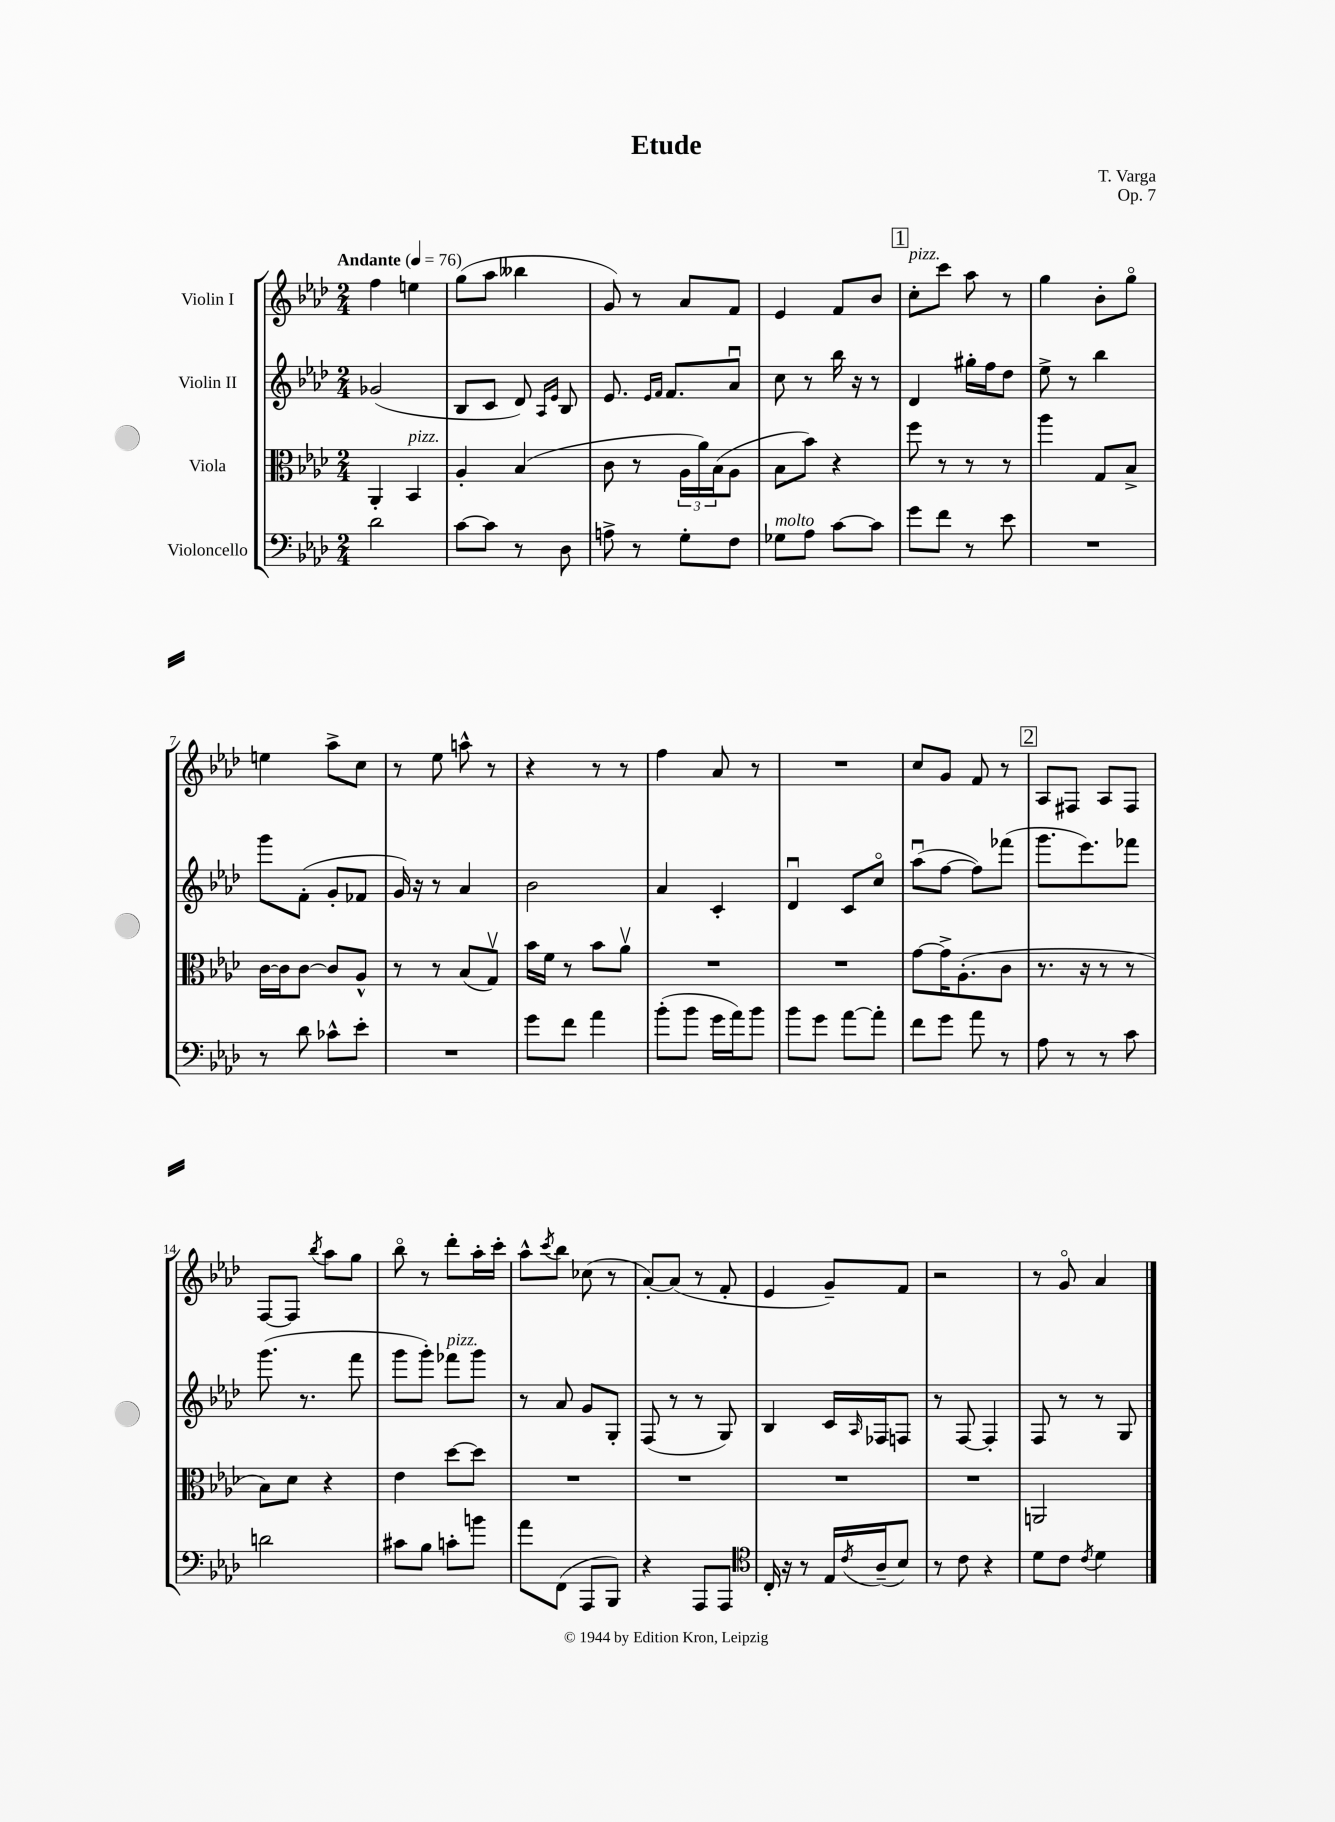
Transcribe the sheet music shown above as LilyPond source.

\header { title = "Etude" composer = "T. Varga" opus = "Op. 7" }
<<
\new StaffGroup <<
\new Staff = "s0" \with { instrumentName = "Violin I" } {
    \clef treble \key aes \major \numericTimeSignature \time 2/4 \tempo "Andante" 4 = 76
    f''4 e''4 |
    g''8( aes''8 beses''4 |
    g'8) r8 aes'8 f'8 |
    ees'4 f'8 bes'8 |
    \mark \markup { \box "1" } c''8-.^\markup { \italic "pizz." } c'''8 aes''8 r8 |
    g''4 bes'8-. g''8\flageolet |
    e''4 aes''8-> c''8 |
    r8 ees''8 a''8-^ r8 |
    r4 r8 r8 |
    f''4 aes'8 r8 |
    R2 |
    c''8 g'8 f'8 r8 |
    \mark \markup { \box "2" } aes8 fis8 aes8 fis8 |
    f8~ f8 \acciaccatura { bes''8 } aes''8 g''8 |
    bes''8\flageolet r8 des'''8-. aes''16-. c'''16-. |
    aes''8-^ \acciaccatura { c'''8 } bes''8 ces''8( r8 |
    aes'8~-.) aes'8( r8 f'8-. |
    ees'4 g'8--) f'8 |
    r2 |
    r8 g'8\flageolet aes'4 \bar "|." |
}
\new Staff = "s1" \with { instrumentName = "Violin II" } {
    \clef treble \key aes \major \numericTimeSignature \time 2/4
    ges'2( |
    bes8 c'8 des'8) \grace { aes16 ees'16 } bes8 |
    ees'8. \grace { ees'16 f'16 } f'8. aes'8\downbow |
    c''8 r8 bes''16 r16 r8 |
    \mark \markup { \box "1" } des'4 gis''16-. f''16 des''8 |
    ees''8-> r8 bes''4 |
    g'''8 f'8-.( g'8-. fes'8 |
    g'16) r16 r8 aes'4 |
    bes'2 |
    aes'4 c'4-. |
    des'4\downbow c'8 c''8\flageolet |
    aes''8\downbow( f''8~ f''8) fes'''8( |
    \mark \markup { \box "2" } g'''8. ees'''8.) fes'''8 |
    g'''8.( r8. f'''8 |
    g'''8 g'''8-.) fes'''8^\markup { \italic "pizz." } g'''8 |
    r8 aes'8 g'8 g8-. |
    f8( r8 r8 g8) |
    bes4 c'16 \grace { aes16 } fes16 f8 |
    r8 f8~ f4-. |
    f8 r8 r8 g8 \bar "|." |
}
\new Staff = "s2" \with { instrumentName = "Viola" } {
    \clef alto \key aes \major \numericTimeSignature \time 2/4
    aes,4-. bes,4^\markup { \italic "pizz." } |
    aes4-. bes4( |
    c'8 r8 \tuplet 3/2 { aes16 aes'16) bes16( } aes8 |
    bes8 bes'8) r4 |
    \mark \markup { \box "1" } f''8 r8 r8 r8 |
    aes''4 g8 bes8-> |
    c'16~ c'16 c'8~ c'8 aes8-^ |
    r8 r8 bes8( g8\upbow) |
    bes'16 f'16 r8 bes'8 aes'8\upbow |
    R2 |
    R2 |
    g'8~ g'16-> aes8.-.( c'8 |
    \mark \markup { \box "2" } r8. r16 r8 r8 |
    bes8) des'8 r4 |
    ees'4 des''8~ des''8 |
    R2 |
    R2 |
    R2 |
    R2 |
    a,2 \bar "|." |
}
\new Staff = "s3" \with { instrumentName = "Violoncello" } {
    \clef bass \key aes \major \numericTimeSignature \time 2/4
    des'2 |
    c'8~ c'8 r8 des8 |
    a8-> r8 g8-. f8 |
    ges8^\markup { \italic "molto" } aes8 c'8~ c'8 |
    \mark \markup { \box "1" } g'8 f'8 r8 ees'8 |
    R2 |
    r8 des'8 ces'8-^ ees'8-. |
    R2 |
    g'8 f'8 aes'4 |
    bes'8-.( bes'8 g'16 aes'16) bes'8 |
    bes'8 g'8 aes'8~ aes'8-. |
    f'8 g'8 aes'8 r8 |
    \mark \markup { \box "2" } aes8 r8 r8 c'8 |
    d'2 |
    cis'8 bes8 c'8-. b'8 |
    aes'8 f,8( aes,,8 bes,,8) |
    r4 aes,,8 aes,,8 |
    \clef tenor c16-. r16 r8 ees16 \acciaccatura { c'8 } aes16--( bes8) |
    r8 c'8 r4 |
    des'8 c'8 \acciaccatura { c'8 } des'4 \bar "|." |
}
>>
>>
